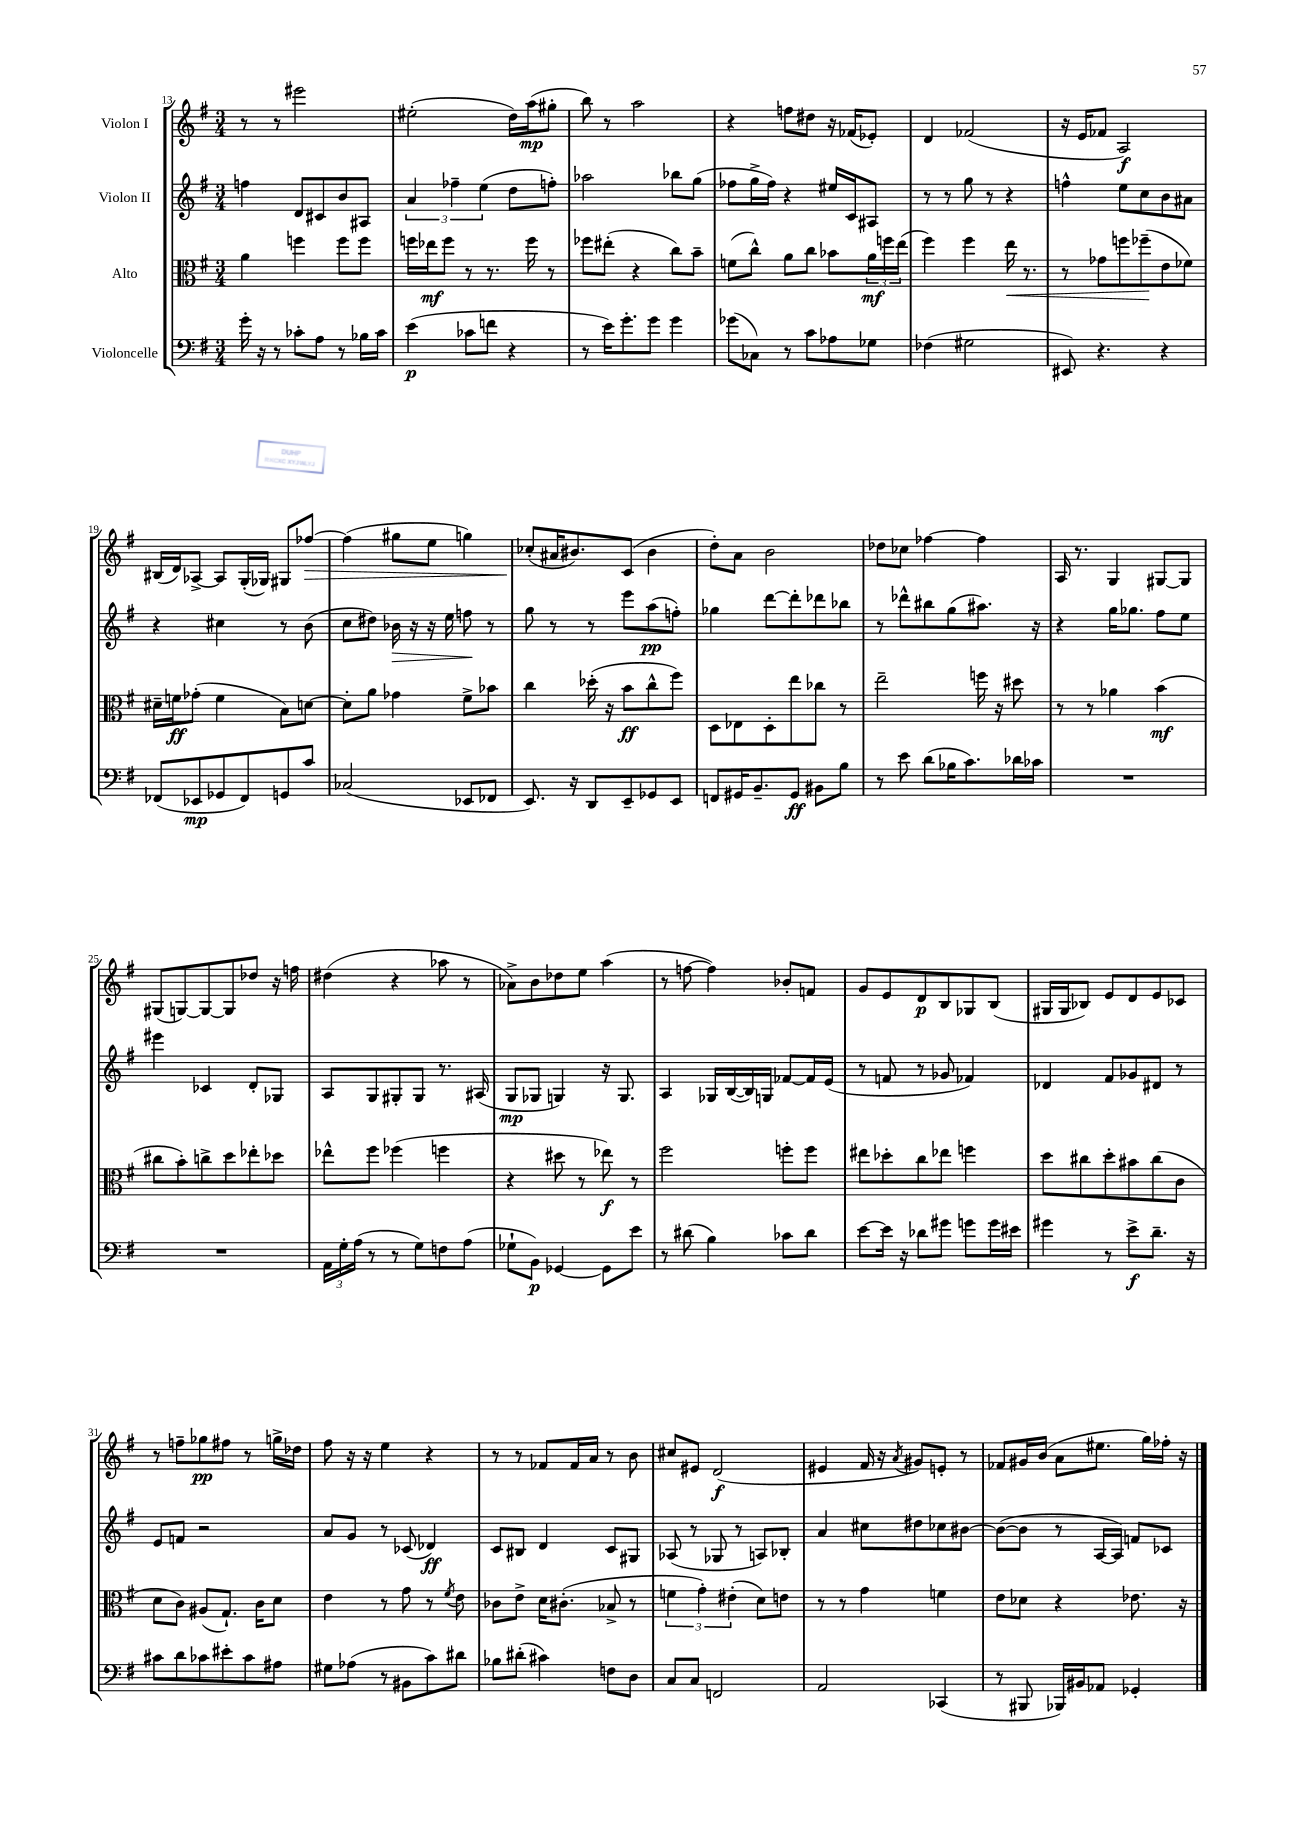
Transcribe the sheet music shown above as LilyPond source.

<<
\new StaffGroup <<
\new Staff = "s0" \with { instrumentName = "Violon I" } {
    \clef treble \key g \major \numericTimeSignature \time 3/4
    r8 r8 eis'''2 |
    eis''2-.( d''16) a''16\mp( gis''8-. |
    b''8) r8 a''2 |
    r4 f''8 dis''8 r16 fes'16( ees'8-.) |
    d'4 fes'2( |
    r16 e'16 fes'8 a2\f) |
    bis16( d'16) aes8~-> aes8 g16-.( ges16) gis8 fes''8~\> |
    fes''4( gis''8 e''8 g''4) |
    ces''8-.\!( ais'16 bis'8.) c'8( bis'4 |
    d''8-.) a'8 b'2 |
    des''8 ces''8 fes''4~ fes''4 |
    a16 r8. g4 gis8~ gis8 |
    gis8( g8~) g8~ g8 des''8 r16 f''16 |
    dis''4( r4 aes''8 r8 |
    aes'8->) b'8 des''8 e''8 a''4( |
    r8 f''8~ f''4) bes'8-. f'8 |
    g'8 e'8 d'8\p b8 ges8 b8( |
    gis16 gis16 bes8) e'8 d'8 e'8 ces'8 |
    r8 f''8-- ges''8\pp fis''8 r8 g''16-> des''16 |
    fis''8 r16 r16 e''4 r4 |
    r8 r8 fes'8 fes'16 a'16 r8 b'8 |
    cis''8 eis'8 d'2\f( |
    eis'4 fis'16 r16 \acciaccatura { a'8 } gis'8) e'8-. r8 |
    fes'8 gis'16 b'16( a'8 eis''8. g''16) fes''16-. r16 \bar "|." |
}
\new Staff = "s1" \with { instrumentName = "Violon II" } {
    \clef treble \key g \major \numericTimeSignature \time 3/4
    f''4 d'8 cis'8 b'8 ais8 |
    \tuplet 3/2 { a'4 fes''4-- e''4( } d''8 f''8-.) |
    aes''2 bes''8 g''8( |
    fes''8 g''16-> fes''16) r4 eis''16 c'16 ais8 |
    r8 r8 g''8 r8 r4 |
    f''4-^ e''8 c''8 b'8 ais'8 |
    r4 cis''4 r8 b'8( |
    c''8 dis''8) bes'16\> r16 r16 e''16 f''8\! r8 |
    g''8 r8 r8 e'''8 a''8\pp( f''8-.) |
    ges''4 d'''8~ d'''8-. des'''8 bes''8 |
    r8 des'''8-^ bis''8 g''8( ais''8.) r16 |
    r4 g''16 ges''8. fis''8 e''8 |
    eis'''4 ces'4 d'8-. ges8 |
    a8 g8 gis8-. gis8 r8. ais16( |
    g8\mp ges8 g4) r16 g8. |
    a4 ges16 b16~( b16) g16 fes'8~ fes'16 e'16( |
    r8 f'8 r8 ges'8 fes'4) |
    des'4 fis'8 ges'8 dis'8 r8 |
    e'8 f'8 r2 |
    a'8 g'8 r8 ces'8( des'4\ff) |
    c'8 bis8 d'4 c'8 gis8 |
    aes8( r8 ges8 r8 a8) bes8-. |
    a'4 cis''8 dis''8 ces''8 bis'8~ |
    bis'8~( bis'8 r8 a16~ a16) f'8 ces'8 \bar "|." |
}
\new Staff = "s2" \with { instrumentName = "Alto" } {
    \clef alto \key g \major \numericTimeSignature \time 3/4
    a'4 f''4 f''8 f''8 |
    f''16 ees''16\mf f''8 r8 r8. f''16 r8 |
    fes''8 eis''8-.( r4 c''8) b'8-- |
    f'8( c''8-^) a'8 c''8 bes'8 \tuplet 3/2 { a'16\mf f''16 e''16( } |
    fis''4) fis''4 e''16\< r8. |
    r8 ges'8 f''8 fes''8--\!( e'8 fes'8) |
    dis'16-- f'16\ff ges'8-.( f'4 b8) d'8~ |
    d'8-. a'8 ges'4 fis'8-> bes'8 |
    c''4 des''16-.( r16 b'8\ff c''8-^ fis''8) |
    d8 ees8 d8-. e''8 ces''8 r8 |
    e''2-- f''16 r16 dis''8 |
    r8 r8 aes'4 b'4\mf( |
    cis''8 b'8-.) c''8-> d''8 ees''8-. des''8 |
    ees''8-^ fis''8 fes''4( f''4 |
    r4 dis''8 r8 ees''8\f) r8 |
    fis''2 f''8-. f''8 |
    eis''8 des''8-. c''8 ees''8 f''4 |
    d''8 cis''8 d''8-. bis'8 cis''8( c'8 |
    d'8 c'8) ais8( g8.-!) c'16 d'8 |
    e'4 r8 g'8 r8 \acciaccatura { fis'8 } e'8 |
    ces'8 e'8-> d'16 cis'8.-.( bes8-> r8 |
    \tuplet 3/2 { f'4 g'4-.) eis'4-.( } d'8) e'8 |
    r8 r8 g'4 f'4 |
    e'8 des'8 r4 ees'8. r16 \bar "|." |
}
\new Staff = "s3" \with { instrumentName = "Violoncelle" } {
    \clef bass \key g \major \numericTimeSignature \time 3/4
    g'16-. r16 r8 ces'8-. a8 r8 bes16 ces'16 |
    e'4\p( ces'8 f'8 r4 |
    r8 e'16) g'8.-. g'8 g'4 |
    ges'8( ces8) r8 c'8 aes8 ges8 |
    fes4( gis2 |
    eis,8) r4. r4 |
    fes,8( ees,8\mp ges,8 fes,8) g,8 c'8 |
    ces2( ees,8 fes,8 |
    e,8.) r16 d,8 e,8-- ges,8 e,8 |
    f,8 gis,16 b,8.-- gis,8\ff bis,8 b8 |
    r8 e'8 d'8( bes16 c'8.) des'16 ces'16 |
    R2. |
    R2. |
    \tuplet 3/2 { a,16 g16-. a16( } r8 r8 g8) f8 a8( |
    ges8-! b,8\p) ges,4~ ges,8 e'8 |
    r8 dis'8( b4) ces'8 dis'8 |
    e'8~ e'16 r16 des'8 gis'8 g'8 g'16 eis'16 |
    gis'4 r8 e'8->\f d'8.-- r16 |
    cis'8 d'8 ces'8 eis'8-. ces'8 ais8 |
    gis8 aes8( r8 bis,8 c'8) dis'8 |
    bes8 dis'8-.( cis'4) f8 d8 |
    c8 c8 f,2 |
    a,2 ces,4( |
    r8 bis,,8 bes,,16) bis,16 aes,8 ges,4-. \bar "|." |
}
>>
>>
\layout { \context { \Score currentBarNumber = #13 } }
